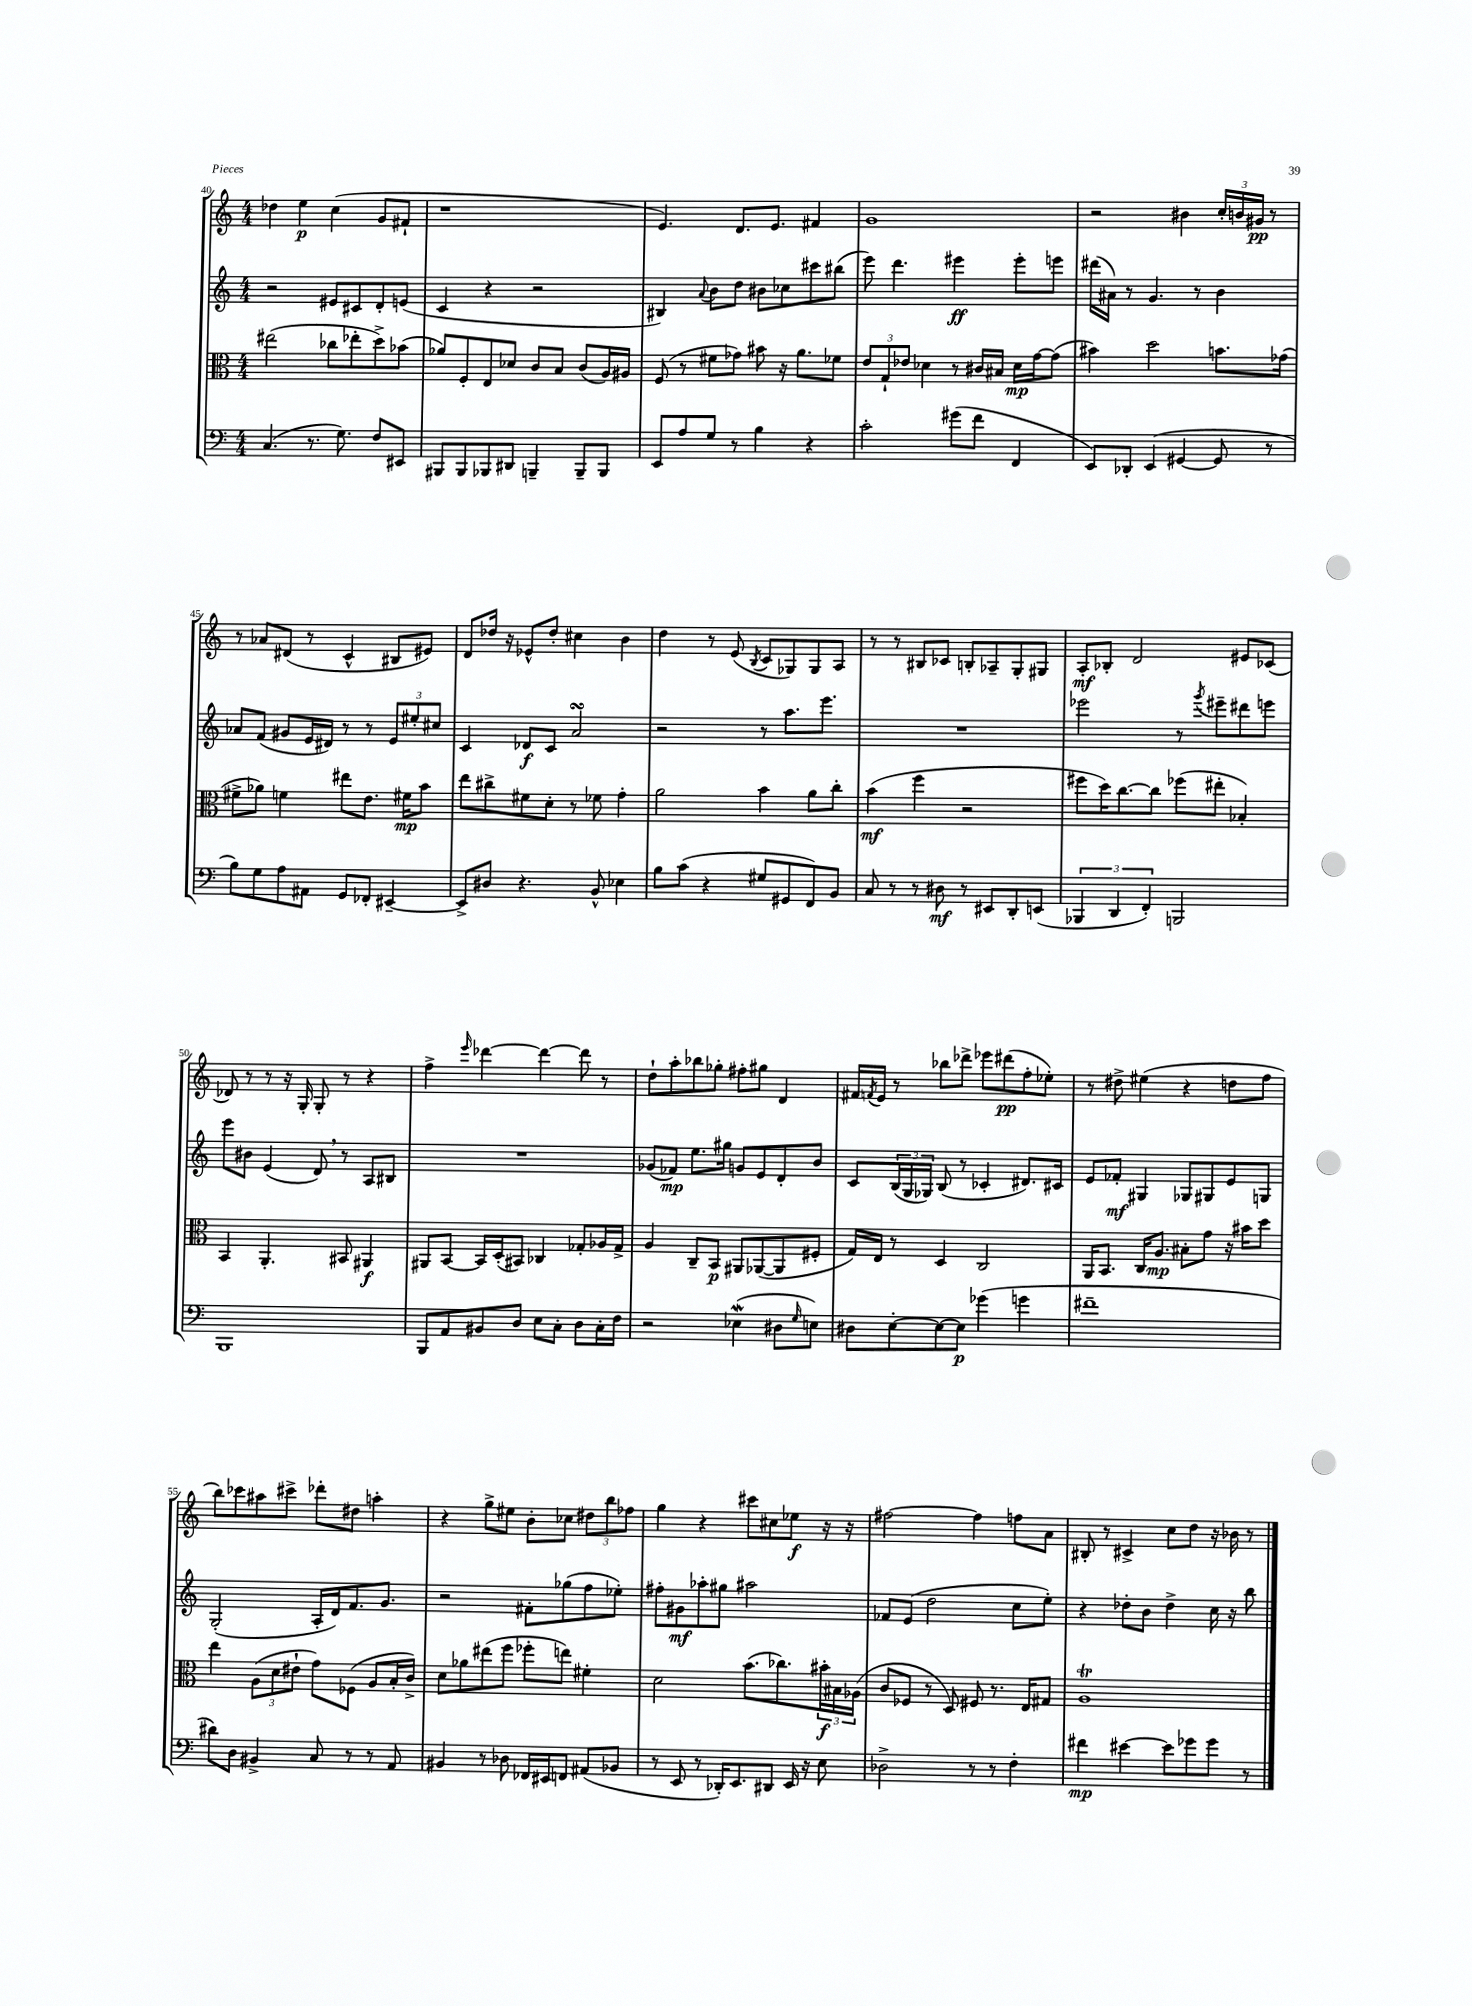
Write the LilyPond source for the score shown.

<<
\new StaffGroup <<
\new Staff = "s0" {
    \clef treble \key c \major \numericTimeSignature \time 4/4
    des''4 e''4\p c''4( g'8 fis'8-! |
    r1 |
    e'4.) d'8. e'8. fis'4 |
    g'1 |
    r2 bis'4 \tuplet 3/2 { c''16-. b'16 gis'16\pp } r8 |
    r8 aes'8 dis'8( r8 c'4-^ bis8 eis'8) |
    d'8 des''16 r16 ees'8-^ des''8-. cis''4 b'4 |
    d''4 r8 e'8( \acciaccatura { b8 } c'8 ges8) ges8 a8 |
    r8 r8 bis8 ces'8 b8-. aes8-- g8-. gis8 |
    a8-.\mf bes8-. d'2 eis'8 ces'8( |
    des'8) r8 r8 r16 g16-. g8-. r8 r4 |
    f''4-> \grace { e'''16 } des'''4~ des'''4~ des'''8 r8 |
    d''8-! a''8-. bes''8 ges''8-. fis''8-. gis''8 d'4 |
    fis'16 \acciaccatura { f'8 } e'16 r8 bes''8 des'''8-> ees'''8 dis'''8\pp( f''8-. ees''8-.) |
    r8 dis''8-> eis''4( r4 d''8 f''8 |
    b''8) ces'''8 ais''8 cis'''8-> des'''8-. dis''8 a''4-. |
    r4 g''8-> eis''8 b'8-. ces''8 \tuplet 3/2 { dis''8 b''8 fes''8 } |
    g''4 r4 cis'''8 cis''8 ees''8\f r16 r16 |
    fis''2~ fis''4 f''8 a'8 |
    bis8-. r8 cis'4-> c''8 d''8 r16 bes'16 r8 \bar "|." |
}
\new Staff = "s1" {
    \clef treble \key c \major \numericTimeSignature \time 4/4
    r2 eis'8 cis'8 d'8-. e'8( |
    c'4 r4 r2 |
    bis4) \appoggiatura { a'8 } b'8 d''8 bis'8 ces''8 cis'''8 bis''8( |
    e'''8) d'''4. eis'''4\ff eis'''8-. e'''8 |
    dis'''16( ais'16) r8 g'4. r8 b'4 |
    aes'8 f'8( gis'8 e'16 dis'16) r8 r8 \tuplet 3/2 { e'8 eis''8-. cis''8 } |
    c'4 des'8\f c'8 a'2\turn |
    r2 r8 a''8. e'''8. |
    R1 |
    ees'''2 r8 \acciaccatura { g'''8 } eis'''8-- dis'''8 e'''8 |
    e'''8 bis'8 e'4( d'8) \breathe r8 a8 bis8 |
    R1 |
    ges'8( fes'8\mp) e''8. gis''16 g'8 e'8 d'8-. b'8 |
    c'8 \tuplet 3/2 { b16( g16 ges16) } b8( r8 ces'4-. dis'8.) cis'16 |
    e'8 fes'8-.\mf gis4 ges8 gis8 e'8 g8 |
    g2-.( a16-. d'16) f'8. g'8. |
    r2 fis'8-. ges''8( f''8 ees''8-.) |
    fis''8-. gis'8\mf aes''8-. gis''8 ais''2 |
    fes'8 e'8( d''2 c''8 e''8-.) |
    r4 des''8-. b'8 des''4-> c''16 r16 b''8 \bar "|." |
}
\new Staff = "s2" {
    \clef alto \key c \major \numericTimeSignature \time 4/4
    eis''2( ces''8 ees''8-. d''8->) bes'8( |
    aes'8) f8-. e8 des'8 c'8 b8 c'8( a16) ais16 |
    f8( r8 fis'8 ges'8) bis'8 r16 a'8. fes'8 |
    \tuplet 3/2 { e'8 g8-! ees'8 } des'4 r8 cis'16 bis16 des'16\mp g'16~ g'8( |
    bis'4) d''2 b'8. ges'16( |
    fis'8-> aes'8) f'4 eis''8 e'8. fis'16\mp b'8 |
    e''8 cis''8-> fis'8 d'8-. r8 fes'8 g'4-. |
    a'2 b'4 a'8 c''8-. |
    b'4\mf( f''4 r2 |
    fis''8 d''16) c''8.~ c''8 fes''8( eis''8-. bes4-.) |
    b,4 a,4.-. bis,8 ais,4\f |
    ais,8 b,8~ b,16 d16-.( bis,8) ces4 ges8-. aes16 ges16-> |
    a4 c8-- b,8\p ais,8 aes,8~( aes,8 fis8-. |
    g16) e16 r8 d4 c2 |
    a,16 b,8. c16 a8.\mp bis8-. g'8 r16 bis'16 d''8 |
    e''4 \tuplet 3/2 { a8( d'8 eis'8-! } g'8) fes8( a8 b16-. c'16->) |
    d'8 aes'8 eis''8( f''8 fes''8-. e''8) fis'4-. |
    d'2 b'8.( ces''8.) \tuplet 3/2 { bis'16-.\f bis16 aes16( } |
    c'8 fes8 r8 d8) fis8 r8. e16 gis8 |
    a1\trill \bar "|." |
}
\new Staff = "s3" {
    \clef bass \key c \major \numericTimeSignature \time 4/4
    c4.( r8. g8.) f8 eis,8 |
    bis,,8 bis,,8 bes,,8 dis,8 b,,4-- b,,8-- b,,8 |
    e,8 a8 g8 r8 b4 r4 |
    c'2-. gis'8( f'8 f,4 |
    e,8) des,8-. e,4( gis,4~ gis,8 r8 |
    b8) g8 a8 ais,8 g,8 fes,8-. eis,4~-- |
    eis,8-> dis8 r4. b,8-^ ees4 |
    b8 c'8( r4 gis8 gis,8 f,8) b,8 |
    c8 r8 r8 dis8\mf r8 eis,8 d,8-. e,8( |
    \tuplet 3/2 { bes,,4 d,4 f,4-.) } b,,2 |
    b,,1 |
    b,,8 a,8 bis,8 d8 e8 c8-. d8 c16-. f16 |
    r2 ees4\mordent( dis8 \grace { g16 } e8) |
    dis8 e8~-. e8~ e8\p ges'4( g'4 |
    fis'1-- |
    dis'8) d8 bis,4-> c8 r8 r8 a,8 |
    bis,4 r8 des8 fes,16 eis,16 f,8 ais,8( bes,8 |
    r8 e,8 r8 des,16-.) e,8. dis,8 e,16 r16 e8 |
    des2-> r8 r8 f4-. |
    fis'4\mp eis'4~ eis'8 ges'8 ges'8 r8 \bar "|." |
}
>>
>>
\layout { \context { \Score currentBarNumber = #40 } }
